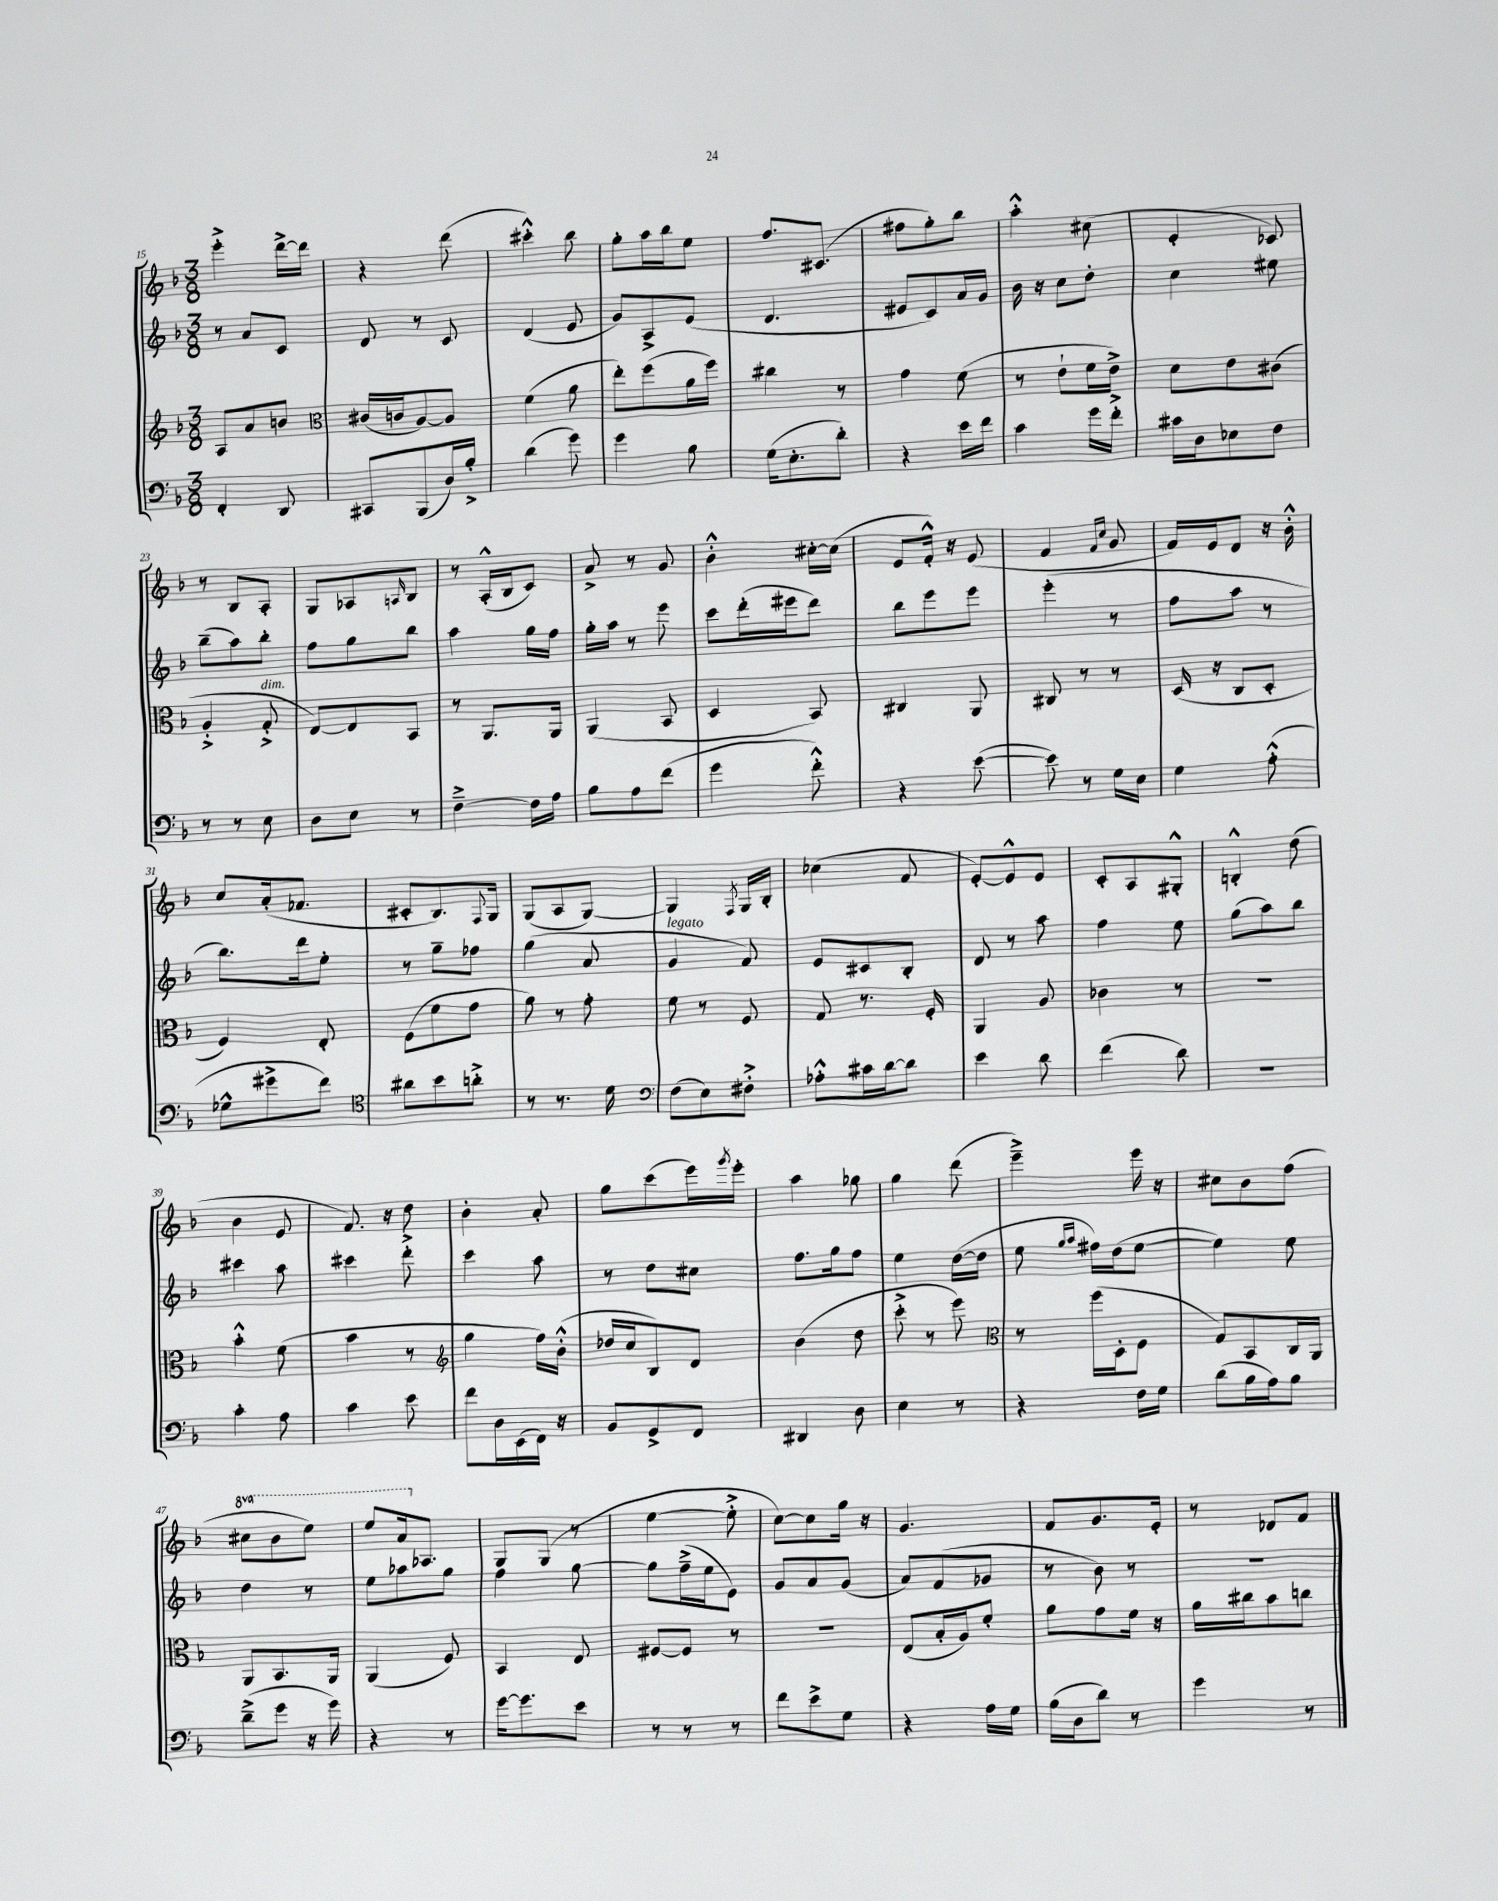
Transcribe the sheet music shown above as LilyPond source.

<<
\new StaffGroup <<
\new Staff = "s0" {
    \clef treble \key f \major \numericTimeSignature \time 3/8 \set Staff.ottavationMarkups = #ottavation-simple-ordinals
    e'''4-.-> d'''16~-> d'''16 |
    r4 d'''8( |
    cis'''4-.-^) bes''8 |
    g''8-. a''16 bes''16 e''8 |
    f''8. cis'8.( |
    fis''8 g''8-.) bes''8 |
    a''4-.-^ cis''8( |
    e'4-. ces'8) |
    r8 bes8 a8-. |
    g8 aes8 \grace { a16 } bes8 |
    r8 a16-.-^( bes16 c'8) |
    a'8-> r8 g'8 |
    bes'4-.-^ cis''16~-. cis''16( |
    e'8 f'16-.-^) r16 e'8( |
    f'4 \grace { f'16 c''16 } g'8 |
    f'16) e'16 d'8 r16 bes'16-.-^ |
    c''8 a'16-.( fes'8. |
    cis'8-. bes8.) \appoggiatura { f8 } g16 |
    g8( a8 g8~) |
    g4 \acciaccatura { f8 } g16 bes16-. |
    ces''4( f'8 |
    e'8~-.) e'8-^ e'8 |
    c'8-. a8 gis8-.-^ |
    b4-.-^ d''8( |
    bes'4 e'8 |
    f'8.) r16 d''8 |
    bes'4-. a'8-. |
    g''8 c'''8( e'''16) \acciaccatura { g'''8 } e'''16-. |
    a''4 ges''8 |
    g''4 d'''8( |
    e'''4--->) e'''16 r16 |
    cis''8 bes'8 f''8( |
    \ottava #1 cis'''8 bes''8 e'''8) |
    e'''8 a''16 \ottava #0 aes8. |
    g8 g8( r8 |
    e''4~ e''8-.-> |
    c''8~) c''8 g''16 r16 |
    g'4. |
    f'8 g'8. e'16-. |
    r8 des'8 f'8 \bar "|." |
}
\new Staff = "s1" {
    \clef treble \key f \major \numericTimeSignature \time 3/8
    r8 a'8 c'8 |
    d'8 r8 c'8 |
    d'4( e'8 |
    g'8) a8-> e'8( |
    d'4. |
    eis'8 c'8) a'16 g'16 |
    bes'16 r16 c''8 d''8-. |
    c''4 eis''8 |
    bes''8--( a''8) bes''8-. |
    f''8 g''8 bes''8 |
    a''4 g''16 f''16 |
    g''16-. a''16 r8 e'''8 |
    c'''8 d'''16-.( eis'''16 d'''8) |
    bes''8 e'''8 e'''8 |
    e'''4-.( r8 |
    f''8 a''8 r8 |
    bes''8.) d'''16 e''8-. |
    r8 g''8-- fes''8 |
    g''4( a'8 |
    g'4^\markup { \italic "legato" } f'8) |
    e'8 cis'8 bes8-. |
    d'8 r8 a''8 |
    f''4 e''8 |
    g''8( a''8) bes''8 |
    cis'''4 a''8 |
    cis'''4 d'''8-.-> |
    c'''4 a''8 |
    r8 d''8 cis''8 |
    f''8. g''16 f''8 |
    e''4 d''16~( d''16 |
    e''8 \grace { g''16 a''16 } fis''16) d''16( e''8~ |
    e''4) e''8 |
    d''4 r8 |
    e''8 aes''8 g''8 |
    f''4 g''8~ |
    g''8 f''16--->( e''16 e'8) |
    g'8 a'8 g'8( |
    a'8) f'8( ges'8 |
    r8 bes'8) r8 |
    R4. \bar "|." |
}
\new Staff = "s2" {
    \clef treble \key f \major \numericTimeSignature \time 3/8
    a8 a'8 b'8 |
    \clef alto cis'16( c'16 a8~) a8 |
    f'4( a'8 |
    e''8-.) f''8( a'16 f''16) |
    cis''4 r8 |
    g'4 f'8( |
    r8 e'8-! f'16 e'16->) |
    d'8 e'8 cis'8( |
    a4-.-> g8-.->^\markup { \italic "dim." } |
    e8~) e8 bes,8 |
    r8 a,8. a,16 |
    a,4( bes,8 |
    d4 bes,8) |
    cis4 a,8 |
    cis8 r8 r8 |
    d16( r16 c8 d8-. |
    f4) e8-. |
    f8( f'8 g'8 |
    a'8) r8 g'8-. |
    f'8 r8 f8 |
    g8 r8. f16-. |
    a,4 a8 |
    ces'4 r8 |
    R4. |
    bes'4-.-^ f'8( |
    bes'4 r8 |
    \clef treble g''4 f''16) bes'16-.-^( |
    des''16 c''16 bes8) d'8 |
    bes'4( d''8 |
    c'''8-.-> r8 e'''8) |
    \clef alto r8 f''16( d16-. f8 |
    g8) bes,8 c16 a,16 |
    a,8 bes,8. a,16 |
    a,4( f8) |
    bes,4 e8 |
    fis8~ fis8 r8 |
    R4. |
    e8( bes16-. a16) f'8-. |
    a'8 g'8 f'16 r16 |
    a'16 cis''16 bes'8 c''8 \bar "|." |
}
\new Staff = "s3" {
    \clef bass \key f \major \numericTimeSignature \time 3/8
    f,4-. d,8 |
    cis,8 bes,,8( d16) bes16-.-> |
    d'4( g'8) |
    g'4 bes8 |
    g16( e8.-. d'8-.) |
    r4 e'16 f'16 |
    c'4 g'16 f'16-.-> |
    cis'16 d16 ees8 f8 |
    r8 r8 e8 |
    d8 e8 r8 |
    f4~---> f16 a16 |
    bes8 a8 f'8( |
    g'4 f'8-.-^) |
    r4 e'8~( |
    e'8) r8 g16 e16 |
    g4 a8-.-^( |
    ges8-^ gis'8-> f'8) |
    \clef tenor ais'8 bes'8 a'8-.-> |
    r8 r8. d'16 |
    \clef bass f8( e8) fis8-.-> |
    aes8-.-^ cis'16 d'16~ d'8 |
    e'4 d'8 |
    f'4( d'8) |
    R4. |
    c'4-. a8 |
    c'4 e'8 |
    f'8 d16 e,16( f,16) r16 |
    bes,8 g,8-> f,8 |
    dis,4 d8 |
    e4 r8 |
    r4 f16 g16 |
    d'8( bes16 a16) bes8 |
    d'8--->( g'8 r16 g'16) |
    r4 r8 |
    g'16~ g'8. e'8 |
    r8 r8 r8 |
    f'8 e'8-> g8 |
    r4 a16 g16 |
    bes16( d16 d'8) r8 |
    g'4 r8 \bar "|." |
}
>>
>>
\layout { \context { \Score currentBarNumber = #15 } }
